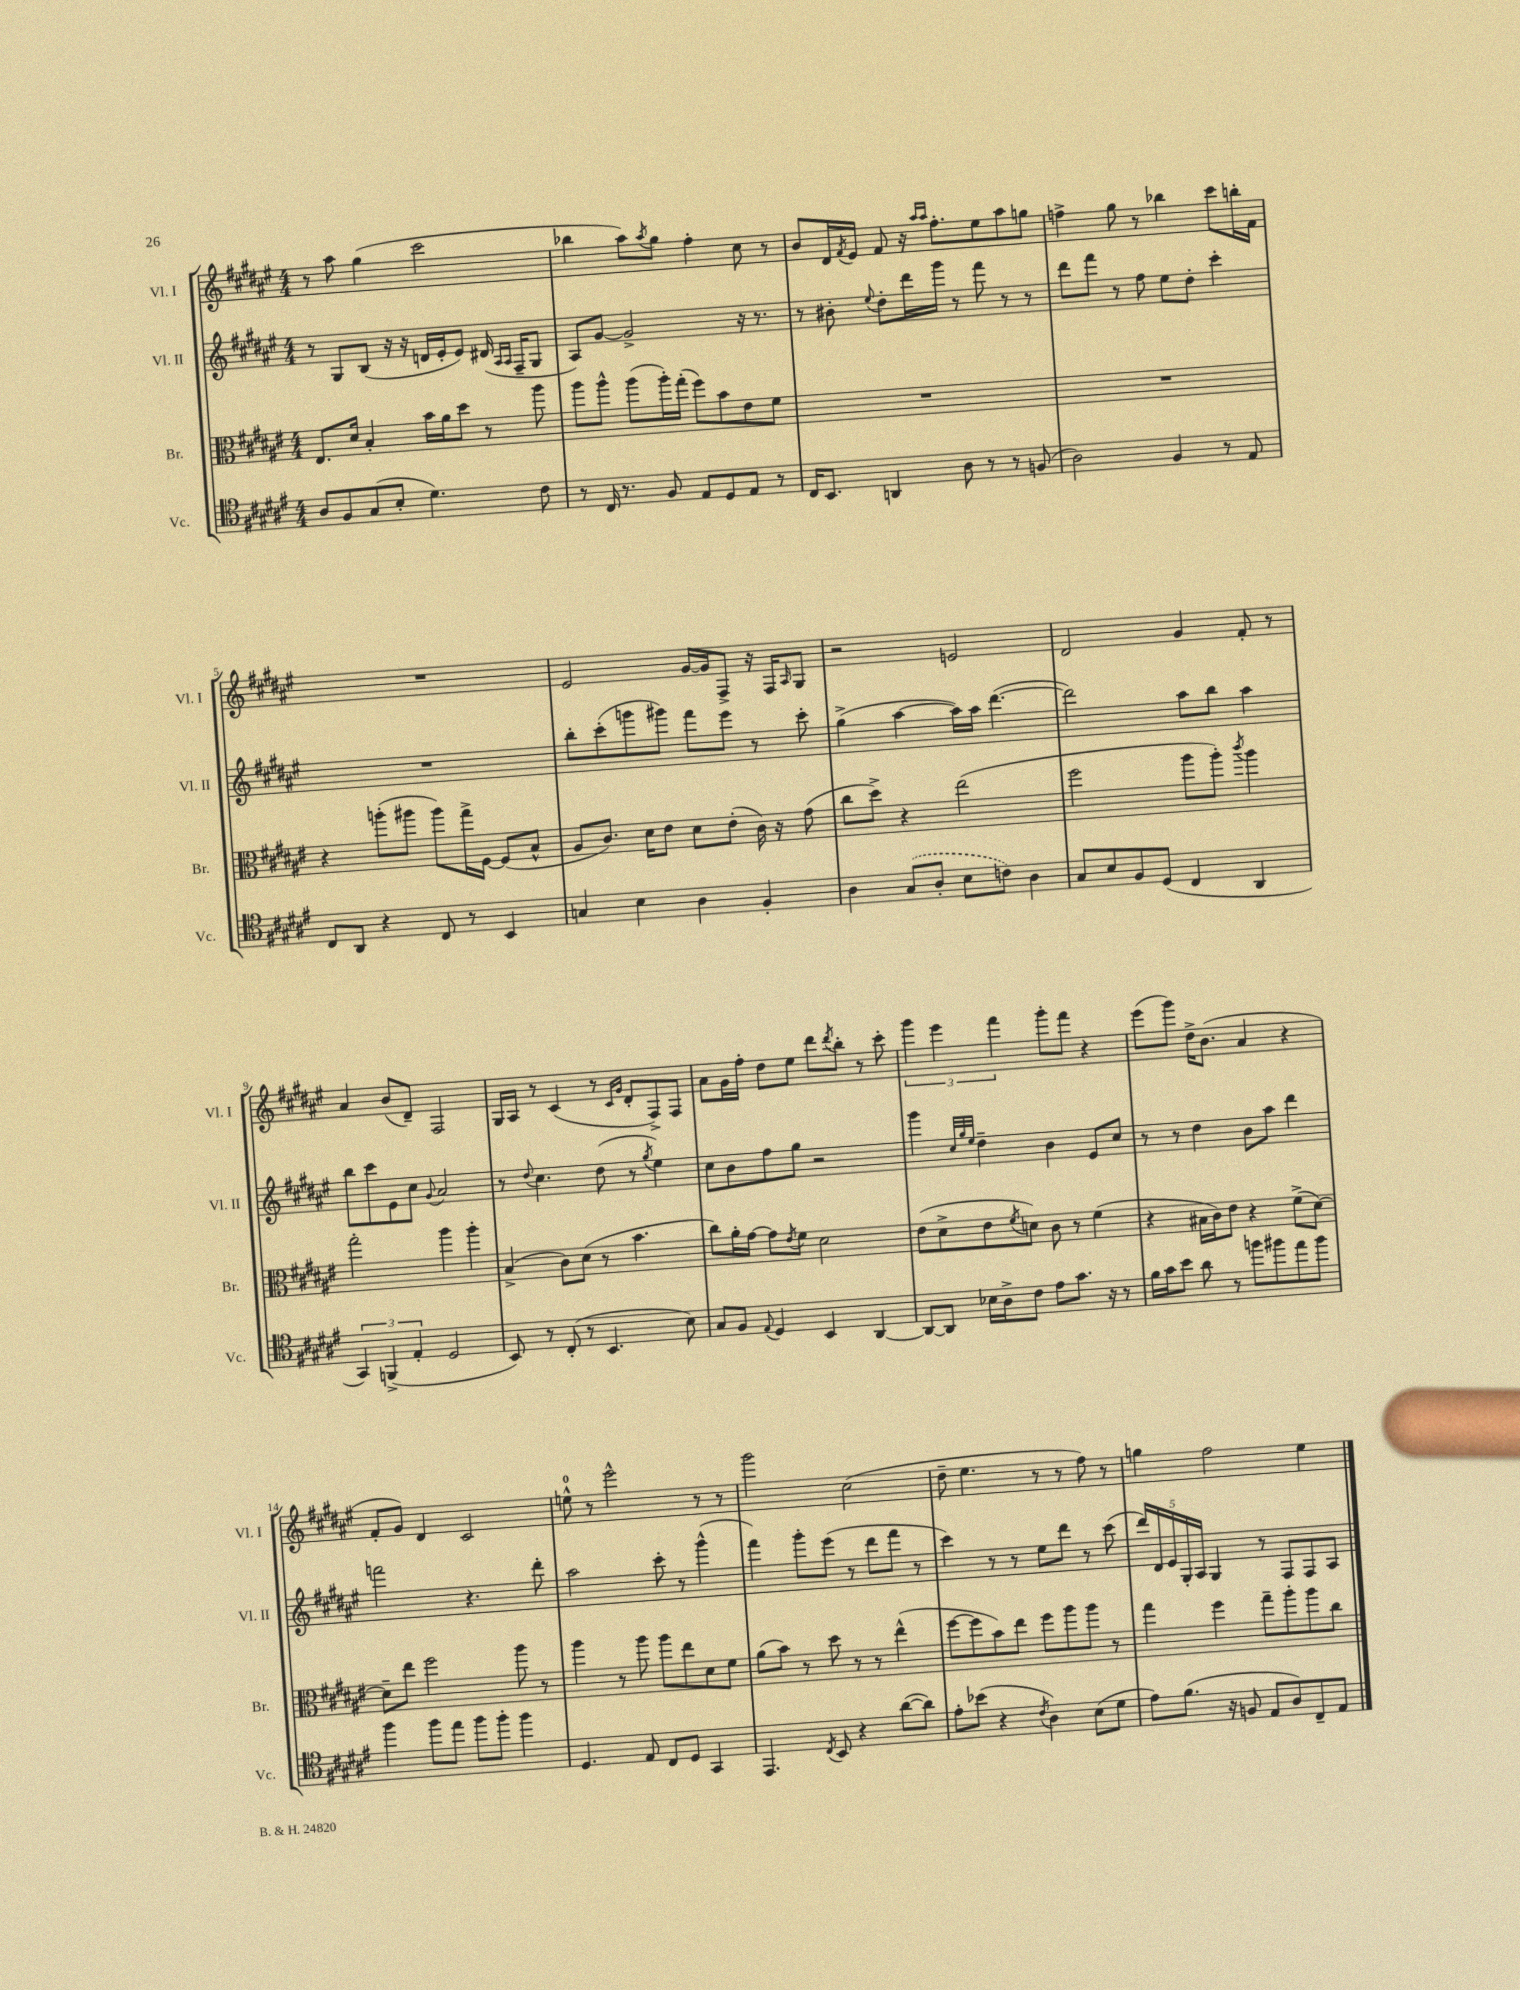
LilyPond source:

<<
\new StaffGroup <<
\new Staff = "s0" \with { instrumentName = "Vl. I" shortInstrumentName = "Vl. I" } {
    \clef treble \key fis \major \numericTimeSignature \time 4/4
    r8 ais''8 gis''4( cis'''2 |
    bes''4 ais''8) \acciaccatura { ais''8 } gis''8 fis''4-. cis''8 r8 |
    b'8 dis'16 \acciaccatura { fis'8 } eis'16 fis'8 r16 \grace { ais''16 ais''16 } fis''8.-. eis''8 ais''8 g''8 |
    f''4-> gis''8 r8 bes''4 cis'''8 b''16-. fis'16 |
    R1 |
    eis'2 gis'16~ gis'16 fis8-> r16 fis16 \grace { ais16 } gis8 |
    r2 e'2 |
    dis'2 gis'4 fis'8-. r8 |
    ais'4 b'8( dis'8--) fis2 |
    gis16 ais16 r8 cis'4( r8 \grace { cis'16 gis'16 } dis'8-. fis8->) fis8 |
    ais'8 gis'16 fis''16-. dis''8 eis''8 dis'''8 \acciaccatura { dis'''8 } b''8-. r8 cis'''8-. |
    \tuplet 3/2 { gis'''4 eis'''4 fis'''4 } gis'''8-. fis'''8 r4 |
    eis'''8( gis'''8) dis''16-> b'8.( ais'4 r4 |
    fis'8-. gis'8) dis'4 cis'2 |
    e''8-0-^ r8 eis'''2-^ r8 r8 |
    gis'''2 cis''2( |
    dis''8-- eis''4. r8 r8 fis''8) r8 |
    g''4 fis''2 eis''4 \bar "|." |
}
\new Staff = "s1" \with { instrumentName = "Vl. II" shortInstrumentName = "Vl. II" } {
    \clef treble \key fis \major \numericTimeSignature \time 4/4
    r8 gis8 b8( r16 r16 d'16 eis'16-. eis'8) dis'16( \grace { ais16 ais16 } fis16-- gis8 |
    ais8) gis'8~ gis'2-> r16 r8. |
    r8 bis'8-. \appoggiatura { eis''8 } dis''8-. dis'''16 gis'''16 r8 fis'''8 r8 r8 |
    dis'''8 fis'''8 r8 fis''8 eis''8 dis''8-. cis'''4-. |
    R1 |
    b''8-. cis'''8-.( g'''8 gis'''8) fis'''8 eis'''8 r8 cis'''8-. |
    gis''4->( ais''4~ ais''16) ais''16 dis'''4.~( |
    dis'''2) ais''8 b''8 ais''4 |
    b''8 cis'''8 eis'8 cis''8 \appoggiatura { gis'8 } ais'2 |
    r8 \appoggiatura { dis''8 } cis''4. dis''8( r8 \acciaccatura { gis''8 } eis''4) |
    cis''8 b'8 fis''8 gis''8 r2 |
    gis'''4 \grace { cis''32 gis''32 eis''32 } dis''4-- b'4 eis'8 cis''8 |
    r8 r8 dis''4 b'8 ais''8 dis'''4 |
    f'''2 r4. dis'''8-. |
    ais''2 cis'''8-. r8 gis'''4-^( |
    fis'''4) gis'''8-. eis'''8( r8 dis'''8 fis'''8 r8 |
    cis'''4) r8 r8 eis''8 dis'''8 r8 cis'''8( |
    \tuplet 5/4 { dis'''16) dis'16 eis'16 gis16-. ais16 } gis4 r8 fis8 fis8 ais8 \bar "|." |
}
\new Staff = "s2" \with { instrumentName = "Br." shortInstrumentName = "Br." } {
    \clef alto \key fis \major \numericTimeSignature \time 4/4
    eis8. dis'16 b4-. b'16 ais'16 dis''8 r8 ais''8 |
    ais''8 ais''8-^ ais''8( ais''16-.) gis''16-.( fis''8) b'8 eis'8 fis'8 |
    R1 |
    R1 |
    r4 a''8-.( ais''8 ais''8) gis''16-> fis16~ fis8( b8-^ |
    ais8 cis'8.) dis'16 eis'8 dis'8 eis'8-.( cis'16) r16 gis'8( |
    cis''8 dis''8->) r4 eis''2( |
    fis''2 ais''8 ais''8-.) \acciaccatura { cis'''8 } ais''4 |
    gis''2-. ais''4 ais''4-. |
    b4->( cis'8) dis'8( r8 b'4. |
    cis''8) ais'16-. gis'16~ gis'8 \acciaccatura { eis'8 } fis'8 dis'2 |
    eis'8( dis'8-> eis'8 \acciaccatura { fis'8 } d'8) cis'8 r8 fis'4( |
    r4 bis16 cis'16) eis'8 r4 fis'8->( dis'8~) |
    dis'8-- eis''8 fis''2 ais''8 r8 |
    ais''4 r8 ais''8 ais''8 eis''8 dis'8 fis'8 |
    ais'8( b'8) r8 dis''8 r8 r8 eis''4-^( |
    fis''8~ fis''8 b'8) eis''8 fis''8 ais''8 ais''8 r8 |
    gis''4 fis''4 gis''8-- ais''8-. ais''8 cis''8 \bar "|." |
}
\new Staff = "s3" \with { instrumentName = "Vc." shortInstrumentName = "Vc." } {
    \clef tenor \key fis \major \numericTimeSignature \time 4/4
    ais8 fis8 gis8( b8-. dis'4.) cis'8 |
    r8 cis16 r8. fis8 eis8 dis8 eis8 r8 |
    cis16 b,8. a,4 ais8 r8 r8 f8( |
    ais2) fis4 r8 eis8 |
    cis8 ais,8 r4 cis8 r8 b,4 |
    g4 b4 ais4 fis4-. |
    ais4 \once \slurDashed gis8( ais8-. b8 c'8) ais4 |
    gis8 b8 fis8 dis8( cis4 ais,4 |
    \tuplet 3/2 { gis,4) f,4->( eis4-. } dis2 |
    b,8) r8 cis8-.( r8 b,4. b8) |
    gis8 fis8 \appoggiatura { eis8 } dis4 b,4 ais,4~ |
    ais,8~ ais,8 bes16 ais16-> cis'8 eis'8 gis'8. r16 r8 |
    fis'16 gis'16 b'8 ais'8 r8 f''8 fis''8 eis''8 fis''8 |
    fis''4 fis''8 eis''8 fis''8 fis''8-. fis''4 |
    dis4. eis8 cis8 dis8 gis,4 |
    eis,4. \acciaccatura { cis8 } b,8 r4 ais'8~( ais'8) |
    eis'8-. bes'8( r4 \acciaccatura { cis'8 } ais4) b8( dis'8 |
    eis'8) fis'8.( r16 f8 eis8 ais8) cis8-- eis8 \bar "|." |
}
>>
>>
